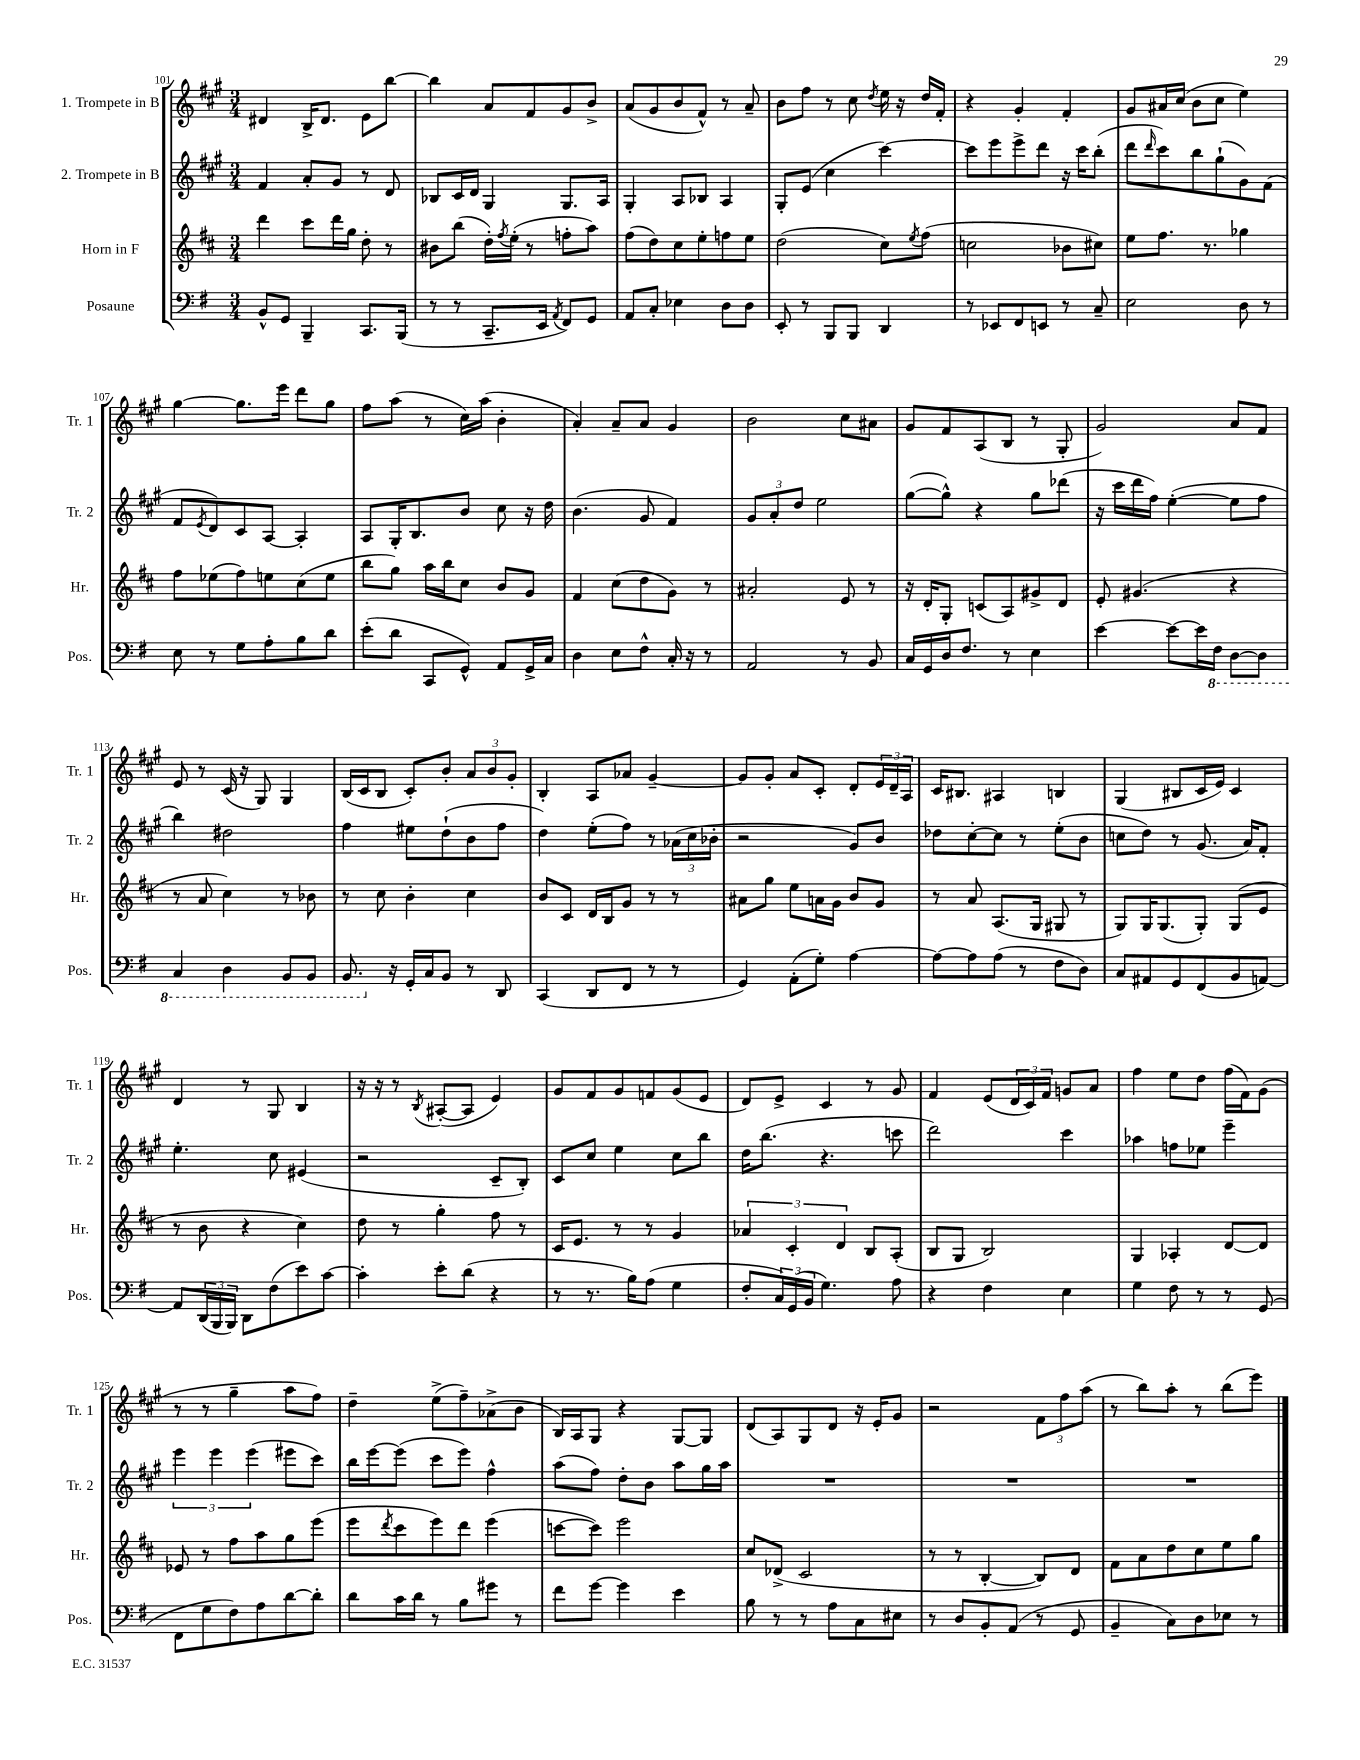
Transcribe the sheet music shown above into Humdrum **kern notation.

**kern	**kern	**kern	**kern
*staff4	*staff3	*staff2	*staff1
*clefF4	*clefG2	*clefG2	*clefG2
*k[f#]	*k[f#c#]	*k[f#c#g#]	*k[f#c#g#]
*M3/4	*M3/4	*M3/4	*M3/4
8BB^^	4ddd	4f#	4d#
8GG	.	.	.
4BBB~	8ccc#	8a'	16B^
.	.	.	8.d#
.	16ddd	8g#	.
.	16gg	.	.
8.CC	8dd'	8r	8e
.	8r	8d	[8bb
(16BBB	.	.	.
=	=	=	=
8r	8b#	8B-	4bb]
8r	(8bb	16c#	.
.	.	16d	.
8.CC~	16dd')	4G#	8a
.	8qff#	.	.
.	(16ee'	.	.
.	8r	.	8f#
16EE	.	.	.
8qAA	.	.	.
8FF#)	8ff'	8.G#	8g#
8GG	8aa)	.	8b^
.	.	16A	.
=	=	=	=
8AA	(8ff#	4G#'	(8a
8C'	8dd)	.	8g#
4E-	8cc#	8A	8b
.	8ee'	8B-	8f#^^)
8D	8ff	4A	8r
8D	8ee	.	8a~
=	=	=	=
8EE'	(2dd	8G#'	8b
8r	.	(8e	8ff#
8BBB	.	4cc#	8r
8BBB	.	.	8cc#
.	.	.	8qdd
4DD	8cc#)	[4ccc#)	16ee
.	.	.	16r
.	8qee	.	.
.	(8ff#	.	16dd
.	.	.	16f#'
=	=	=	=
8r	2cc	8ccc#]	4r
8EE-	.	8eee	.
8FF#	.	8eee^	4g#'
8EE	.	8ddd	.
8r	8b-	16r	4f#'
.	.	16ccc#	.
8C~	8cc#)	(8bb'	.
=	=	=	=
2E	8ee	8ddd	8g#
.	.	16qqddd	.
.	8.ff#	8ccc#)	16a#
.	.	.	(16cc#
.	.	8bb	8b
.	8.r	.	.
.	.	(8gg#`	8cc#
8D	4gg-	8g#)	4ee)
8r	.	(8f#	.
=	=	=	=
8E	8ff#	8f#	[4gg#
.	.	8qe	.
8r	(8ee-	8d)	.
8G	8ff#)	8c#	8.gg#]
8A'	8ee	[8A	.
.	.	.	16eee
8B	(8cc#	4A']	8ddd
8d	8ee	.	8gg#
=	=	=	=
(8e'	8bb	8A	8ff#
8d	8gg)	16G#'	(8aa
.	.	8.B	.
8CC	16aa	.	8r
.	16bb	.	.
8GG^^)	8cc#	8b	16cc#)
.	.	.	(16aa
8AA	8b	8cc#	4b'
16GG^	8g	16r	.
16C	.	16dd	.
=	=	=	=
4D	4f#	(4.b	4a')
8E	(8cc#	.	8a~
8F#^^	8dd	8g#	8a
16C'	8g)	4f#)	4g#
16r	.	.	.
8r	8r	.	.
=	=	=	=
2AA	2a#'	12g#	2b
.	.	12a'	.
.	.	12dd	.
.	.	2ee	.
8r	8e	.	8cc#
8BB	8r	.	8a#
=	=	=	=
16C	16r	([8gg#	8g#
16GG	16d'	.	.
16D	8G'	8gg#^^])	8f#
8.F#	.	.	.
.	(8c	4r	(8A
8r	8A)	.	8B
4E	8g#^	8gg#	8r
.	8d	(8ddd-	8G#'
=	=	=	=
[4e	8e'	16r	2g#)
.	.	16ccc#	.
.	(4.g#	16ddd	.
.	.	16ff#)	.
8e_	.	([4ee'	.
16e]	.	.	.
16FF#	.	.	.
[8DD	4r	8ee]	8a
8DD]	.	8ff#	8f#
=	=	=	=
4CC	8r	4bb)	8e
.	8a	.	8r
4DD	4cc#)	2dd#	(16c#
.	.	.	16r
.	.	.	8G#)
8BBB	8r	.	4G#
8BBB	8b-	.	.
=	=	=	=
8.BBB	8r	4ff#	(16B
.	.	.	16c#
.	8cc#	.	8B
16r	.	.	.
16GG'	4b'	8ee#	8c#')
16C	.	.	.
8BB	.	(8dd`	8b'
8r	4cc#	8b	12a
.	.	.	12b
8DD	.	8ff#	.
.	.	.	12g#'
=	=	=	=
(4CC	8b	4dd)	4B'
.	8c#	.	.
8DD	16d	(8ee'	8A
.	16B	.	.
8FF#	8g	8ff#)	8a-
8r	8r	8r	[4g#~
8r	8r	(24a-	.
.	.	24cc#	.
.	.	24b-'	.
=	=	=	=
4GG)	8a#	2r	8g#]
.	8gg	.	8g#'
(8AA'	8ee	.	8a
8G')	16a	.	8c#'
.	16g	.	.
[4A	8b	8g#)	8d'
.	8g	8b	24e
.	.	.	24d~
.	.	.	24A
=	=	=	=
8A_	8r	8dd-	16c#
.	.	.	8.B#
8A]	8a	[8cc#'	.
(8A	(8.A	8cc#]	4A#
8r	.	8r	.
.	16G	.	.
8F#	8G#	(8ee'	4B
8D)	8r	8b	.
=	=	=	=
8C	8G)	8cc	(4G#
8AA#	16G	8dd)	.
.	(8.G	.	.
8GG	.	8r	8B#
(8FF#	8G')	(8.g#	16c#
.	.	.	16e)
8BB	(8G	.	4c#
.	.	16a)	.
[8AA)	8e	8f#'	.
=	=	=	=
8AA]	8r	4.ee'	4d
(24DD	8b	.	.
24BBB	.	.	.
24BBB)	.	.	.
8DD	4r	.	8r
(8F#	.	8cc#	8G#
8e)	4cc#)	(4e#	4B
[8c	.	.	.
=	=	=	=
4c']	8dd	2r	16r
.	.	.	16r
.	8r	.	8r
.	.	.	8qB
8e'	4gg'	.	([8A#'
(8d	.	.	8A#]
4r	8ff#	8c#~	4e)
.	8r	8B')	.
=	=	=	=
8r	16c#	8c#	8g#
.	8.e	.	.
8.r	.	8cc#	8f#
.	8r	4ee	8g#
16B)	.	.	.
(8A	8r	.	8f
4G	4g	8cc#	(8g#
.	.	8bb	8e
=	=	=	=
8F#'	6a-	16dd	8d)
.	.	(8.bb	.
24C)	.	.	8e^
(24GG	6c#'	.	.
24BB	.	.	.
4.G)	.	4.r	4c#
.	6d	.	.
.	8B	.	8r
8A	(8A'	8ccc	8g#
=	=	=	=
4r	8B	2ddd)	4f#
.	8G	.	.
4F#	2B)	.	(8e
.	.	.	24d
.	.	.	24c#)
.	.	.	24f#
4E	.	4ccc#	8g
.	.	.	8a
=	=	=	=
4G	4G	4aa-	4ff#
8F#	4A-'	8ff	8ee
8r	.	8ee-	8dd
8r	[8d	4eee~	(16ff#
.	.	.	16f#)
(8GG	8d]	.	(8g#
=	=	=	=
8FF#	8e-	6eee	8r
8G	8r	.	8r
.	.	6eee	.
8F#)	8ff#	.	4gg#~
.	.	(6eee	.
8A	8aa	.	.
[8d	8gg	8eee#	8aa
8d']	(8eee	8ccc#)	8ff#)
=	=	=	=
8d	8eee	16bb	4dd~
.	.	[16eee	.
.	8qddd	.	.
16c	8ccc#	(8eee]	.
16d	.	.	.
8r	8eee)	8ccc#	(8ee^
8B	8ddd	8eee)	8ff#~)
8g#	(4eee	4ff#^^	(8a-^
8r	.	.	8b
=	=	=	=
8f#	[8ccc	(8aa	16B)
.	.	.	16A
[8g	8ccc])	8ff#)	8G#
4g]	2eee	8dd'	4r
.	.	8b	.
4e	.	8aa	[8G#
.	.	16gg#	8G#]
.	.	16aa	.
=	=	=	=
8B	8cc#	2.r	(8d
8r	(8d-^	.	8A)
8r	2c#	.	8G#
8A	.	.	8d
8C	.	.	16r
.	.	.	16e'
8E#	.	.	8g#
=	=	=	=
8r	8r	2.r	2r
8D	8r	.	.
8BB'	[4B'	.	.
(8AA	.	.	.
8r	8B])	.	12f#
.	.	.	12ff#
8GG	8d	.	.
.	.	.	(12aa
=	=	=	=
4BB~	8f#	2.r	8r
.	8a	.	8bb)
8C)	8dd	.	8aa'
8D	8cc#	.	8r
8E-	8ee	.	(8bb
8r	8gg	.	8eee)
==	==	==	==
*-	*-	*-	*-
